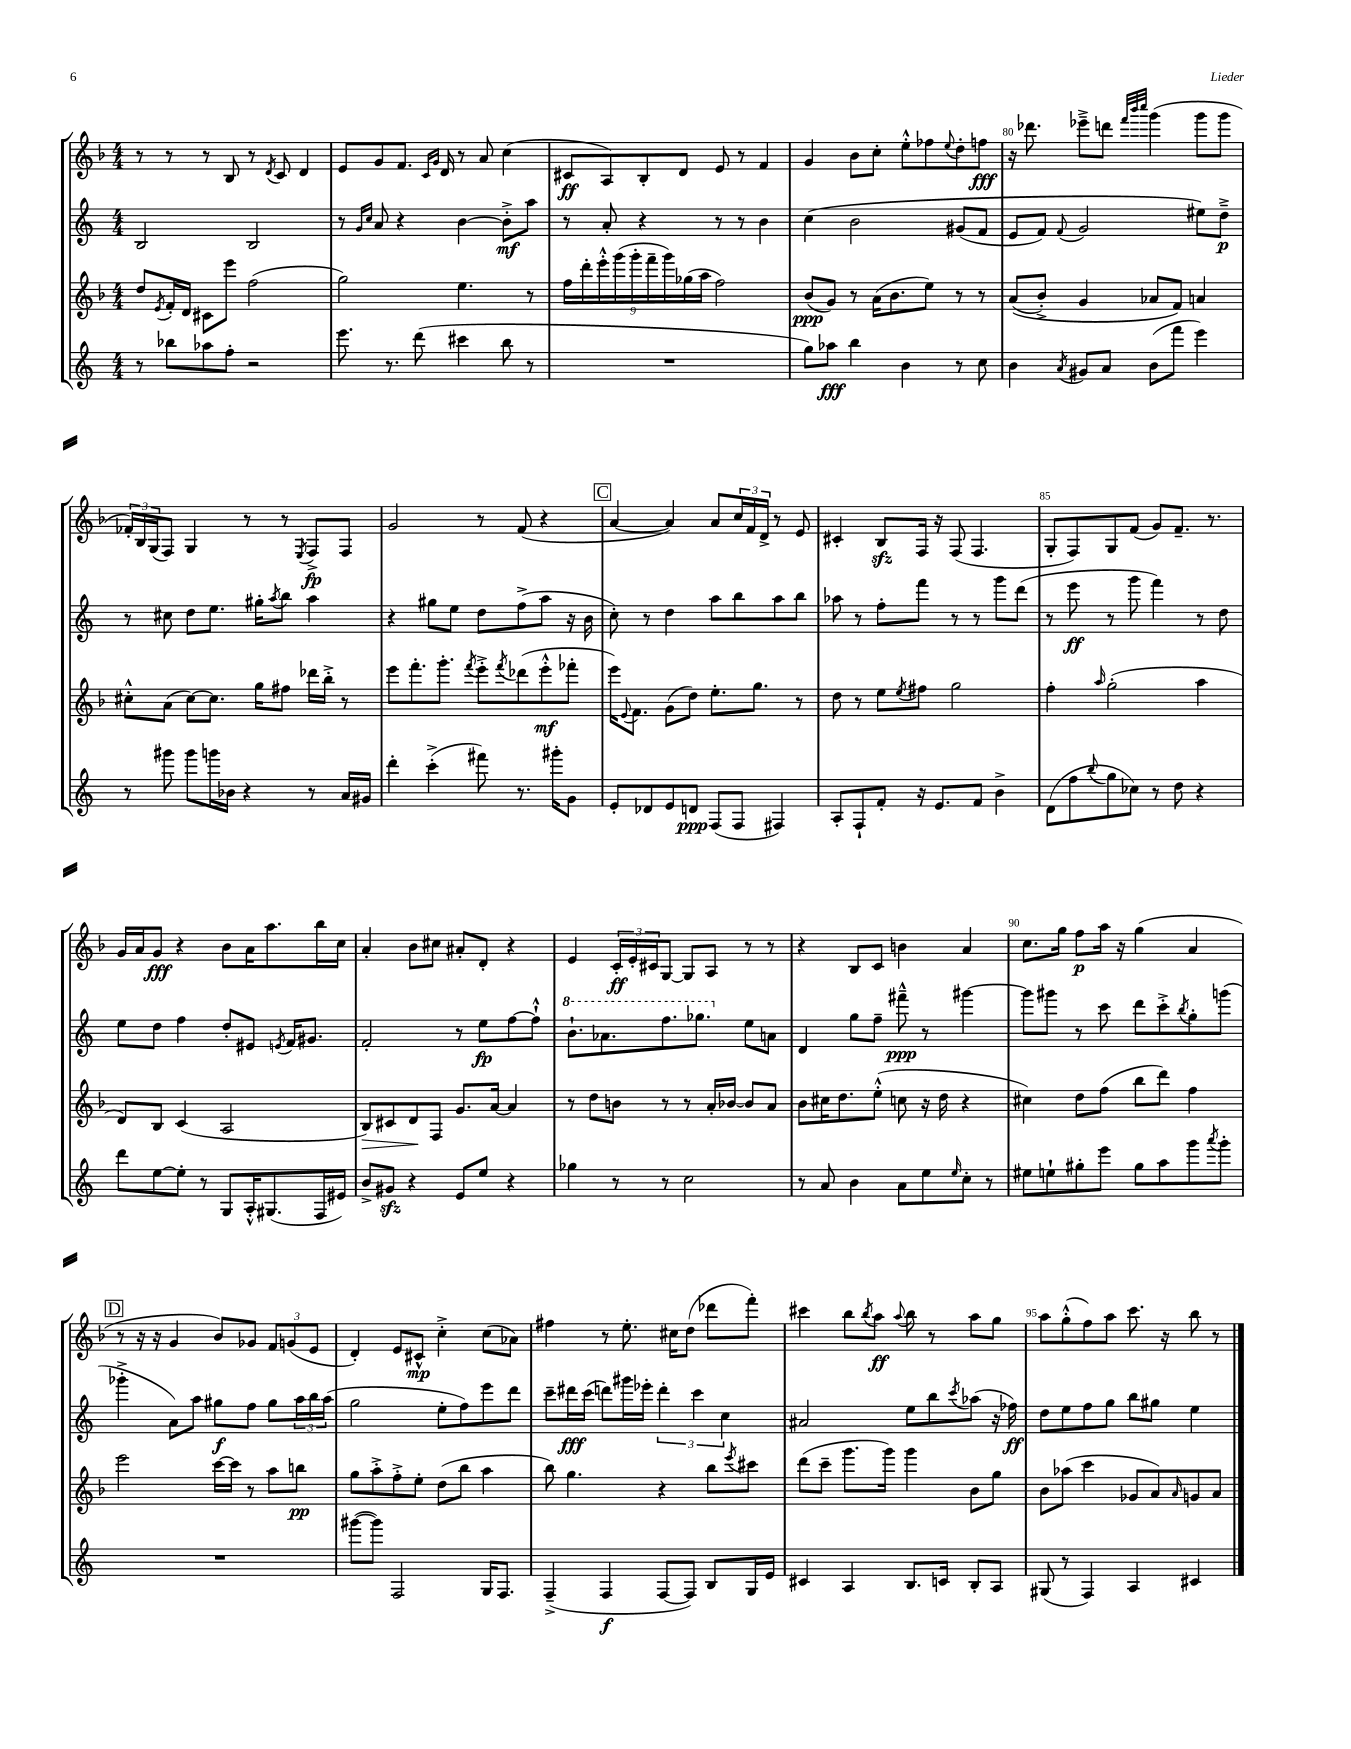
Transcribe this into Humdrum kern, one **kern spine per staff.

**kern	**kern	**kern	**kern
*staff4	*staff3	*staff2	*staff1
*clefG2	*clefG2	*clefG2	*clefG2
*k[]	*k[b-]	*k[]	*k[b-]
*M4/4	*M4/4	*M4/4	*M4/4
8r	8dd	2B	8r
.	8qe	.	.
8bb-	16f'	.	8r
.	16d	.	.
8aa-	8c#	.	8r
8ff'	8eee	.	8B-
2r	(2ff	2B	8r
.	.	.	8qd
.	.	.	8c
.	.	.	4d
=	=	=	=
8.eee	2gg)	8r	8e
.	.	16qqg	.
.	.	16qqcc	.
.	.	8a	8g
8.r	.	.	.
.	.	4r	8.f
(8ddd	.	.	.
.	.	.	16qqc
.	.	.	16qqg
.	.	.	16d
4ccc#	4.ee	[4b	8r
.	.	.	8a
8bb	.	8b'^]	(4cc
8r	8r	8aa	.
=	=	=	=
1r	18ff	8r	8c#
.	18ddd'	.	.
.	18eee'^^	.	.
.	.	8a'	8A)
.	(18ggg	.	.
.	18ggg'	.	.
.	.	4r	8B-'
.	18fff~	.	.
.	18ggg)	.	.
.	.	.	8d
.	(18gg-	.	.
.	18aa	.	.
.	2ff)	8r	8e
.	.	8r	8r
.	.	4b	4f
=	=	=	=
8gg)	(8b-	&(4cc	4g
8aa-	8g)	.	.
4bb	8r	2b	8b-
.	(16a	.	8cc'
.	8.b-	.	.
4b	.	.	8ee'^^
.	8ee)	.	8ff-
.	.	.	8qqee
8r	8r	(8g#	8dd'
8cc	8r	8f	8ff
=	=	=	=
4b	&((8a	8e	16r
.	.	.	8.ddd-
.	8b-'^)	8f)	.
8qa	.	8qqf	.
8g#	4g	2g	8eee-~^
8a	.	.	8ddd
.	.	.	32qqfff
.	.	.	32qqbbb-
.	.	.	32qqcccc
(8b	8a-	.	(4ggg
8fff	8f&)	.	.
4eee)	4a	8ee#&)	8ggg
.	.	8dd~^	8ggg
=	=	=	=
8r	8cc#'^^	8r	24f-')
.	.	.	24B-
.	.	.	(24G
8ggg#	(8a	8cc#	8F)
8ggg#	[8cc#)	8dd	4G
16ggg	8.cc#]	8.ee	.
16b-	.	.	.
4r	.	.	8r
.	16gg	16gg#'	.
.	.	8qaa	.
.	8ff#	8bb	8r
.	.	.	8qE
8r	16ddd-	4aa	8F^
.	16bb-'^	.	.
16a	8r	.	8F
16g#	.	.	.
=	=	=	=
4ddd'	8eee	4r	2g
.	8.fff'	.	.
(4ccc'^	.	8gg#	.
.	8.ggg'	.	.
.	.	8ee	.
.	8qfff	.	.
8fff#)	8eee'^	8dd	8r
.	8qfff	.	.
8.r	(8ddd-	(8ff^	(8f
.	8eee'^^	8aa	4r
16ggg#'	.	.	.
8g	8fff-'	16r	.
.	.	16b	.
=	=	=	=
8e'	16eee)	8cc')	[4a
.	8qqe	.	.
.	8.f	.	.
8d-	.	8r	.
8e	(8g	4dd	4a])
8d	8dd)	.	.
(8F	8.ee'	8aa	8a
8F	.	8bb	24cc
.	.	.	24f
.	8.gg	.	.
.	.	.	24d^
4F#)	.	8aa	8r
.	8r	8bb	8e
=	=	=	=
8A'	8dd	8aa-	4c#'
8F`	8r	8r	.
8f'	8ee	8ff'	8B-
.	8qee	.	.
16r	8ff#	8fff	16F
8.e	.	.	16r
.	2gg	8r	(8F
8f	.	8r	4.F
4b^	.	8ggg	.
.	.	(8ddd	.
=	=	=	=
(8d	4ff'	8r	8G'
8ff	.	8eee	8F)
8qqbb	16qqaa	.	.
8gg	(2gg'	8r	8G
8cc-)	.	8ggg	(8f
8r	.	4fff)	8g)
8dd	.	.	8.f~
4r	4aa	8r	.
.	.	.	8.r
.	.	8dd	.
=	=	=	=
8ddd	8d)	8ee	16g
.	.	.	16a
[8ee	8B-	8dd	8g
8ee']	(4c	4ff	4r
8r	.	.	.
8G	2A	8dd'	8b-
16A'^^	.	8e#	16a
(8.G#	.	.	8.aa
.	.	8qe	.
.	.	16f	.
.	.	8.g#	.
16F	.	.	16bb-
16e#)	.	.	16cc
=	=	=	=
8b^	8B-)	2f'	4a'
8g#	8c#	.	.
4r	8d	.	8b-
.	8F	.	8cc#
8e	8.g	8r	8a#'
8ee	.	8ee	8d'
.	[16a	.	.
4r	4a]	[8ff	4r
.	.	8ff`^^]	.
=	=	=	=
4gg-	8r	8.bb`	4e
.	8dd	.	.
.	.	8.aa-	.
8r	8b	.	24c'
.	.	.	24e'
.	.	.	24c#
8r	8r	8.fff	[8G
2cc	8r	.	8G]
.	.	8.ggg-	.
.	16a'	.	8A
.	[16b-	.	.
.	8b-]	8ee	8r
.	8a	8a	8r
=	=	=	=
8r	8b-	4d	4r
8a	16cc#	.	.
.	8.dd	.	.
4b	.	8gg	8B-
.	(8ee'^^	8ff~	8c
8a	8cc	8fff#~^^	4b
8ee	16r	8r	.
.	16dd	.	.
16qqee	.	.	.
8cc'	4r	[4ggg#	4a
8r	.	.	.
=	=	=	=
8ee#	4cc#)	8ggg#]	8.cc
8ee`	.	8ggg#	.
.	.	.	16gg
8gg#'	8dd	8r	8ff
8eee	(8ff	8ccc	16aa
.	.	.	16r
8gg#	8bb-	8ddd	(4gg
8aa	8ddd)	8ccc'^	.
.	.	8qbb	.
8ggg	4ff	8gg'	4a
8qaaa	.	.	.
8ggg'	.	(8ggg	.
=	=	=	=
1r	2eee	4ggg-'^	8r
.	.	.	16r
.	.	.	16r
.	.	8a)	4g
.	.	8aa	.
.	[16ccc	8gg#	8b-)
.	16ccc]	.	.
.	8r	8ff	8g-
.	8aa	8gg#	12f
.	.	.	(12g
.	8bb	24aa	.
.	.	24bb	12e
.	.	(24aa	.
=	=	=	=
([8ggg#	8gg	2gg	4d')
8ggg#])	8aa'^	.	.
2F	8ff'^	.	8e
.	8ee'	.	8c#^^
.	(8dd	8ee'	4cc'^
.	8bb-	8ff)	.
16G	4aa	8eee	(8cc
8.F	.	.	.
.	.	8ddd	8a-)
=	=	=	=
(4F~^	8bb-)	8ccc~	4ff#
.	4.gg	16ddd#	.
.	.	(16ccc	.
4F	.	8ddd)	8r
.	.	16ggg#	8.ee'
.	.	16eee-'	.
[8F	4r	6ddd'	.
.	.	.	16cc#
8F])	.	.	(8dd
.	.	6ccc	.
8B	8bb-	.	8ddd-
.	.	6cc	.
.	8qeee	.	.
16G	8ccc#	.	8fff')
16e	.	.	.
=	=	=	=
4c#	(8ddd	2a#	4ccc#
.	8ccc~	.	.
4A	8.ggg	.	8bb-
.	.	.	8qbb-
.	.	.	8aa
.	16ggg)	.	.
.	.	.	8qqaa
8.B	4ggg	8ee	8bb-
.	.	8bb	8r
16c	.	.	.
.	.	8qccc	.
8B'	8b-	(8aa-	8aa
8A	8gg	16r	8gg
.	.	16ff-)	.
=	=	=	=
(8G#	8b-	8dd	8aa
8r	(8aa-	8ee	(8gg'^^
4F)	4ccc	8ff	8ff)
.	.	8gg	8aa
4A	8g-	8bb	8.ccc
.	8a)	8gg#	.
.	.	.	16r
.	16qqa	.	.
4c#	8g	4ee	8bb-
.	8a	.	8r
==	==	==	==
*-	*-	*-	*-
